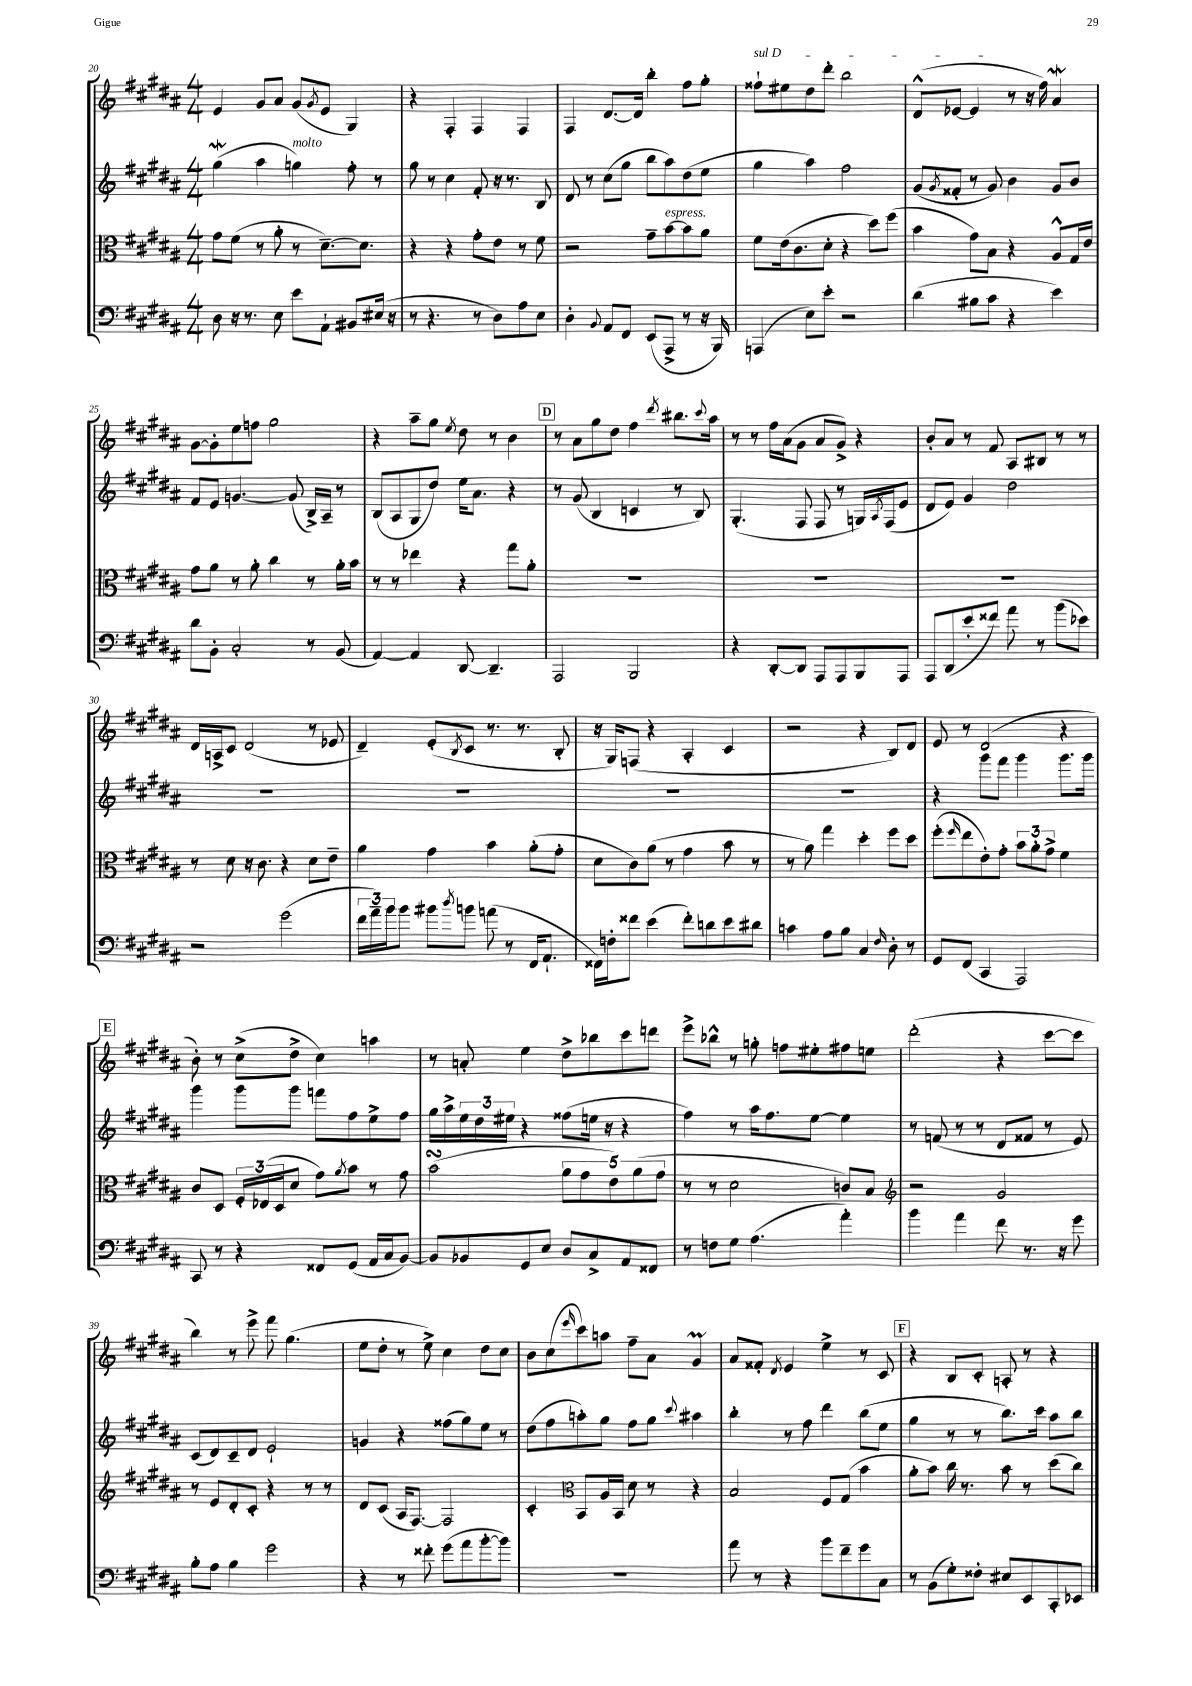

**kern	**kern	**kern	**kern
*part4	*part3	*part2	*part1
*staff4	*staff3	*staff2	*staff1
*clefF4	*clefC3	*clefG2	*clefG2
*k[f#c#g#d#a#]	*k[f#c#g#d#a#]	*k[f#c#g#d#a#]	*k[f#c#g#d#a#]
*M4/4	*M4/4	*M4/4	*M4/4
=20	=20	=20	=20
8D#\	8g#\L	(4gg#W\	4e/
16r	(8f#\J	.	.
8.r	.	.	.
.	8r	4aa#\	8g#/L
8E\	8a#'\	.	8a#/J
!	!	!LO:TX:a:i:t=molto	!
8e\L	8r	4ggn\)	(8g#/L
.	.	.	8qg#/
8AA#`\J	[8.d#~\L)	.	8e/J
8BB#X/L	.	8ff#'\	4G#/)
.	8.d#\J]	.	.
(16E#X/Jk	.	8r	.
16r	.	.	.
=21	=21	=21	=21
8r	4r	8gg#\	4r
4.r	.	8r	.
.	4r	4cc#\	4F#'/
8r	8g#'\L	8f#'/	4F#/
8D#\L)	8e\J	16r	.
.	.	8.r	.
8A#\	8r	.	4F#/
8E\J	8f#\	8B/	.
=22	=22	=22	=22
4D#'\	2r	8d#/	4F#/
.	.	8r	.
8qqBB/	.	.	.
8AA#/L	.	(8cc#\L	[8.d#/L
8FF#/J	.	8gg#\J	.
.	.	.	16d#/Jk]
(8EE/L	8g#~\L	8bb\L	4bb'\
!	!LO:TX:a:i:t=espress.	!	!
8AAA#^/J	[8b\	8aa#\)	.
8r	8b\]	(8dd#\	8ff#\L
16r	8a#\J	8ee\J	8gg#'\J
16BBB/)	.	.	.
=23	=23	=23	=23
!	!	!	!LO:TX:a:i:t=sul D
(4AAAn/	8f#\L	4gg#\	8ff##X`\L
.	(16e\k	.	8ee#X\
.	8.c#\	.	.
8E\L)	.	4aa#\)	8dd#\
8e'\J	8d#'\J	.	8ddd#'\J
2r	4r	2ff#\	2bb\
.	8dd#\L)	.	.
.	(8ff#\J	.	.
=24	=24	=24	=24
(4d#\	4b\	(8g#/L	(8d#^^/L
.	.	8qg#/	.
.	.	8f##X'/J	[8e-X/J
8B#X\L	8g#\L)	8r	4e-/]
8c#\J	8B\J	8g#/)	.
4r	4r	4b\	8r
.	.	.	16r
.	.	.	16ff#\)
4e\)	8A#^^/L	8g#/L	4a#W/
.	16G#/L	8b/J	.
.	16e/JJ	.	.
!!LO:LB:g=z
=25	=25	=25	=25
8d#\L	8g#\L	8f#/L	[8g#\L
8BB'\J	8a#\J	8e/J	8g#'\]
2C#'/	8r	[4.gn/	8ee\
.	8a#'\	.	8ffn\J
.	4cc#\	.	2gg#\
.	.	(8g/]	.
8r	8r	16B^/LL)	.
.	.	16A#~/JJ	.
(8BB/	16a#'\LL	8r	.
.	16b\JJ	.	.
=26	=26	=26	=26
[4AA#/)	8r	(8B/L	4r
.	8r	8A#/	.
4AA#/]	4ee-X\	8G#/	8aa#~\L
.	.	8dd#/J)	8gg#\J
.	.	.	8qee/
[8DD#/	4r	16ee\KL	8dd#\
.	.	8.a#\J	.
4.DD#~/]	.	.	8r
.	8gg#\L	4r	4b\
.	8a#'\J	.	.
!!LO:REH:place=s1:t=D
=27	=27	=27	=27
2AAA#/	1r	8r	8r
.	.	(8g#/	8a#\L
.	.	4B/	8gg#\
.	.	.	8dd#\J
2BBB/	.	4cn/	4ff#\
.	.	.	8qddd#/
.	.	8r	8.bb#X\L
.	.	8B/)	.
.	.	.	8qqccc#/
.	.	.	16aa#\Jk
=28	=28	=28	=28
4r	1r	(4.G#'/	8r
.	.	.	8r
[8DD#'/L	.	.	16ff#\LL
.	.	.	(16a#\J
8DD#/J]	.	8F#/	8g#\J
8AAA#/L	.	8F#/	8a#/L
8AAA#/	.	8r	8g#^/J)
8BBB/	.	16Gn/LL)	4r
.	.	8qA#/	.
.	.	(16F#/J	.
8AAA#/J	.	8e/J	.
=29	=29	=29	=29
8AAA#/L	1r	8d#/L	8b'/L
(8DD#/	.	8e/J)	8a#/J
8e'/	.	4g#/	8r
8f##X/J)	.	.	8f#/
8a#\	.	2dd#\	8A#/L
8r	.	.	8B#X/J
(8b\L	.	.	8r
8e-X\J)	.	.	8r
!!LO:LB:g=z
=30	=30	=30	=30
2r	8r	1r	16d#/LL
.	.	.	16An^/J
.	8d#\	.	8c#/J
.	16r	.	(2d#/
.	8.c#\	.	.
(2g#\	4r	.	.
.	8d#\L	.	8r
.	8e~\J	.	8e-X/
=31	=31	=31	=31
24f#\LL	4a#\	1r	4d#~/)
24a#~\)	.	.	.
24b\J	.	.	.
8b\J	.	.	.
8b#X\L	4g#\	.	(8e'/L
8qdd#/	.	.	8qB/
8bn\J	.	.	8c#/J
(8an\	4b\	.	8.r
8r	.	.	.
.	.	.	8.r
16FF#/KL	(8a#'\L	.	.
8.AA#`/J	.	.	.
.	8g#'\J	.	8B'/
=32	=32	=32	=32
16FF##X\LL)	8d#\L	1r	16r
16Fn'\J	.	.	16G#/KL)
8f##X\J	8c#\)	.	(8Fn/J
(4e\	(8a#\J	.	4r
.	8r	.	.
8f##'\L)	4g#\	.	4A#'/
8dn\	.	.	.
8e\	8b\	.	4c#/
8d#X\J	8r	.	.
=33	=33	=33	=33
4cn\	8r	1r	2r
.	8a#\)	.	.
8A#\L	4gg#\	.	.
8B\J	.	.	.
4C#/	4dd#'\	.	4r
16qqF#/	.	.	.
8D#'\	8ff#\L	.	8B/L)
8r	8dd#\J	.	8d#/J
=34	=34	=34	=34
8GG#/L	(8ff#'\L	4r	8e/
.	16qqff#/	.	.
(8FF#/J	8ee\	.	8r
4CC#/	8e'\)	8ggg#\L	(2d#/
.	8g#'\J	8fff#\J	.
2AAA#/)	12b\L	4ggg#\	.
.	12a#'\	.	.
.	12g#^\J	.	.
.	4f#\	8.ggg#\L	4r
.	.	16ggg#\Jk	.
!!LO:LB:g=z
!!LO:REH:place=s1:t=E
=35	=35	=35	=35
8CC#/	8c#/L	4ggg#\	8b'\)
8r	8D#/J	.	8r
4r	24F#'/LL	8ggg#\L	(8cc#^\L
.	(24E-X/	.	.
.	24D#/J	.	.
.	8d#/J	8ggg#\J	8dd#^\J
8FF##X/L	8g#\L)	8fffn\L	4cc#\)
.	8qa#/	.	.
(8GG#/J	8b\J	8ff#\	.
16AA#/LL	8r	8ee^\	4aan\
16C#/J	.	.	.
[8BB/J)	8g#\	8ff#\J	.
=36	=36	=36	=36
8BB/L]	(2bsSSs\	16gg#\LL	8r
.	.	16aa#^\	.
8BB-X/	.	24ee\	8an'/
.	.	24dd#\	.
.	.	24ee#X\JJ	.
8GG#/	.	4r	4ee\
8E/J	.	.	.
8D#/L	10a#\L	(8ff##X\L	8dd#^\L
.	10g#\	.	.
8C#^/	.	16een\Jk	8bb-X\
.	.	16r	.
.	10e\)	.	.
8AA#/	.	4r	8ccc#\
.	(10a#\	.	.
8FF##X/J	.	.	8dddn\J
.	10g#\J	.	.
=37	=37	=37	=37
8r	8r	4ff#\)	8eee^\L
8Fn\L	8r	.	8bb-X^^\J
8G#\J	2d#\	8r	8r
(4.A#\	.	16aa#\KL	8ggn'\
.	.	8.ff#\	.
.	.	.	8ffn\L
.	.	[8ee\J	8ee#X'\
4a#'\)	8cn/L)	4ee\]	8ff#X\
.	8B/J	.	8een\J
=38	=38	=38	=38
*	*clefG2	*	*
4b\	2r	8r	(2ddd#'\
.	.	(8fn/	.
4a#\	.	8r	.
.	.	8r	.
8f#\	2g#/	8d#/L	4r
8.r	.	8f##X/J	.
.	.	8r	[8ccc#\L
16r	.	.	.
8g#\	.	8e/)	8ccc#\J]
!!LO:LB:g=z
=39	=39	=39	=39
8B'\L	8r	(8c#/L	4bb\)
8A#\J	8e/L	8d#/)	.
4B\	8d#'/	8c#~/	8r
.	8c#'/J	8d#/J	8eee^\
2g#\	4r	2e`/	8fff#\
.	.	.	(4.gg#\
.	8r	.	.
.	8r	.	.
=40	=40	=40	=40
4r	8d#/L	4gn/	8ee\L
.	(8c#/J	.	8dd#'\J
8r	16A#/KL	4r	8r
.	[8.F#/J)	.	.
8f##X'\	.	.	8ee^\)
(8g#\L	2F#/]	(8ff##X\L	4cc#\
8a#\	.	8gg#\)	.
[8b'\	.	8ee\J	8dd#\L
8b\J])	.	8r	8cc#\J
=41	=41	=41	=41
1r	4c#'/	(8dd#\L	8b\L
.	.	8ff#\	(8cc#\
*	*clefC3	*	*
.	.	.	16qqeee/
.	8BB/L	8aan'\)	8ccc#\)
.	16A#/L	8gg#\J	8aan\J
.	16BB/JJ	.	.
.	8d#\	8ff#\L	8ff#~\L
.	8r	8gg#\J	8a#\J
.	.	8qqccc#/	.
.	4r	4aa#X\	4g#M/
=42	=42	=42	=42
8a#\	2B/	4bb'\	8a#/L
8r	.	.	8f##X'/J
.	.	.	8qd#/
4r	.	8r	4e/
.	.	8ff#\	.
8b\L	8F#/L	4ddd#\	4ee^\
8f#~\	(8G#/J	.	.
8g#\	4b\	(8bb\L	8r
8C#\J	.	8ee\J	8c#/
!!LO:REH:place=s1:t=F
=43	=43	=43	=43
8r	8a#'\L	4gg#\	4r
(8BB\L	8b\J)	.	.
8G#'\)	16cc#\	8r	8B/L
.	8.r	.	.
8F##X'\J	.	8r	8c#'/J
8E#X/L	8b\	8.bb\L)	8An'/
8EE/	8r	.	8r
.	.	16ccc#\Jk	.
8CC#'/	(8dd#\L	8aa#\L	4r
8EE-X/J	8cc#\J)	8bb\J	.
==	==	==	==
*-	*-	*-	*-
